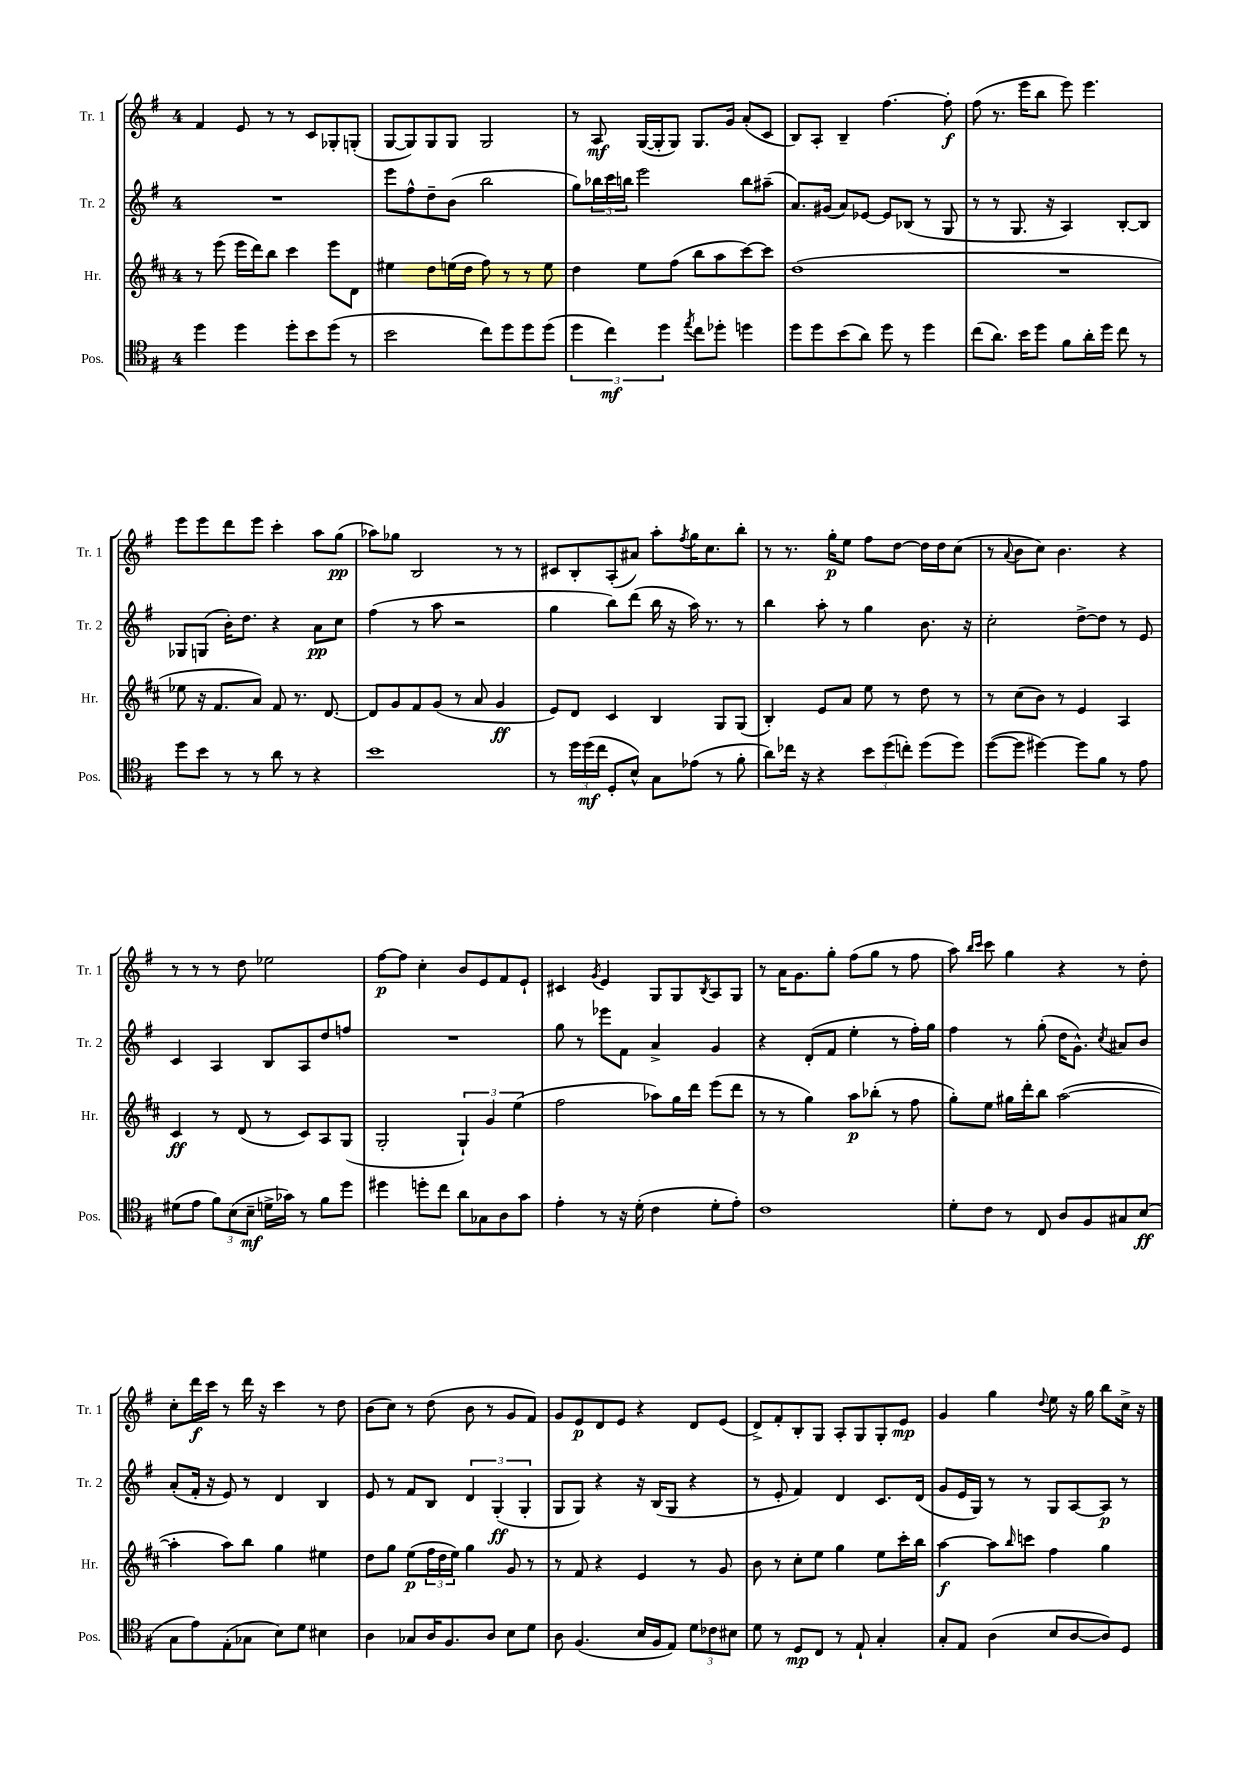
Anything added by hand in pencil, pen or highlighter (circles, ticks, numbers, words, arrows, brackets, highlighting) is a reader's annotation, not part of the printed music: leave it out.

**kern	**kern	**kern	**kern
*staff4	*staff3	*staff2	*staff1
*clefC4	*clefG2	*clefG2	*clefG2
*k[f#]	*k[f#c#]	*k[f#]	*k[f#]
*M4/4	*M4/4	*M4/4	*M4/4
4dd	8r	1r	4f#
.	(8eee	.	.
4dd	16eee	.	8e
.	16ddd)	.	.
.	8bb	.	8r
8dd'	4ccc#	.	8r
8b	.	.	8c
(8dd	8eee	.	8G-'
8r	8d	.	(8G'
=	=	=	=
2b	4ee#	8eee	[8G
.	.	8ff#^^	8G])
.	8dd	8dd~	8G
.	(16ee	(8b	8G
.	16dd	.	.
8cc)	8ff#)	2bb	2G
8dd	8r	.	.
8dd	8r	.	.
(8dd	8ee	.	.
=	=	=	=
6dd	4dd	8gg)	8r
.	.	24bb-	8A
6cc)	.	24ccc	.
.	.	24bb	.
.	8ee	2eee	([16G
.	.	.	16G']
6dd	.	.	.
.	(8ff#	.	8G)
8qee	.	.	.
8cc	8bb	.	8.G
8dd-'	8aa	.	.
.	.	.	16g
4dd	[8ccc#)	8bb	(8a'
.	8ccc#]	(8aa#~	8c
=	=	=	=
8dd	(1dd	8.a)	8B)
8dd	.	.	8A'
.	.	(16g#	.
(8b	.	8a)	4B~
8a)	.	[8e-	.
8dd	.	8e-]	[4.ff#
8r	.	(8B-	.
4dd	.	8r	.
.	.	8G	8ff#']
=	=	=	=
(8cc	1r	8r	(8ff#
8.a)	.	8r	8.r
.	.	8.G	.
16b	.	.	16eee
8dd	.	.	8bb
.	.	16r	.
8f#	.	4A)	8eee)
16a'	.	.	4.eee
16dd	.	.	.
8cc	.	[8B'	.
8r	.	8B]	.
=	=	=	=
8dd	8ee-	8G-	8eee
8b	16r	(8G	8eee
.	8.f#	.	.
8r	.	16b')	8ddd
.	.	8.dd	.
8r	8a)	.	8eee
8a	8f#	4r	4ccc'
8r	8.r	.	.
4r	.	8a	8aa
.	[8.d	.	.
.	.	8cc	(8gg
=	=	=	=
1b	8d]	(4ff#	8aa-)
.	8g	.	8gg-
.	8f#	8r	2B
.	(8g	8aa	.
.	8r	2r	.
.	8a	.	.
.	4g	.	8r
.	.	.	8r
=	=	=	=
8r	8e)	4gg	8c#
24dd	8d	.	8B'
(24dd	.	.	.
24cc	.	.	.
8D'	4c#	8bb)	(8A'
8B^^)	.	(8ddd	8a#)
8G	4B	16bb	8aa'
.	.	16r	.
.	.	.	8qff#
(8e-	.	16aa)	16gg
.	.	8.r	8.cc
8r	8G	.	.
8f#'	(8G	8r	8bb'
=	=	=	=
8a)	4B')	4bb	8r
16cc-	.	.	8.r
16r	.	.	.
4r	8e	8aa'	.
.	.	.	16gg'
.	8a	8r	8ee
12b	8ee	4gg	8ff#
(12dd	.	.	.
.	8r	.	[8dd
12cc')	.	.	.
(8dd	8dd	8.b	16dd]
.	.	.	16dd
8dd)	8r	.	(8cc
.	.	16r	.
=	=	=	=
([8dd	8r	2cc'	8r
.	.	.	8qqa
8dd]	(8cc#	.	8b
[4dd#)	8b)	.	8cc)
.	8r	.	4.b
8dd#]	4e	[8dd^	.
8f#	.	8dd]	.
8r	4A	8r	4r
8e	.	8e	.
=	=	=	=
(8d#	4c#	4c	8r
8e	.	.	8r
12f#)	8r	4A	8r
(12B	.	.	.
.	(8d	.	8dd
12B~	.	.	.
16d^	8r	8B	2ee-
16g-)	.	.	.
8r	8c#)	8A	.
8f#	8A	8dd	.
8dd	(8G	8ff	.
=	=	=	=
4dd#	2G'	1r	[8ff#
.	.	.	8ff#]
8dd'	.	.	4cc'
8cc	.	.	.
8a	6G`)	.	8b
8G-	.	.	8e
.	6g	.	.
8A	.	.	8f#
.	(6ee	.	.
8g	.	.	8e`
=	=	=	=
4e'	2ff#	8gg	4c#
.	.	8r	.
.	.	.	8qg
8r	.	8eee-	4e
16r	.	8f#	.
(16d'	.	.	.
4c	8aa-)	4a^	8G
.	16gg	.	8G
.	16ddd	.	.
.	.	.	8qB
8d'	(8eee	4g	8A
8e')	8ddd	.	8G
=	=	=	=
1c	8r	4r	8r
.	8r	.	16a
.	.	.	8.g
.	4gg)	(8d'	.
.	.	8f#	8gg'
.	8aa	4ee'	(8ff#
.	(8bb-'	.	8gg
.	8r	8r	8r
.	8ff#	16ff#')	8ff#
.	.	16gg	.
=	=	=	=
8d'	8gg')	4ff#	8aa)
.	.	.	16qqbb
.	.	.	16qqccc
8c	8ee	.	8ccc
8r	16gg#	8r	4gg
.	16ddd'	.	.
8C	8bb	(8gg'	.
8A	([2aa	16dd	4r
.	.	8.g^^)	.
8F#	.	.	.
.	.	8qcc	.
8G#	.	8a#	8r
(8B	.	8b	8dd'
=	=	=	=
8G	4aa']	(8a'	8cc'
8e)	.	16f#'	16ddd
.	.	16r	16ccc
(8E'	8aa)	8e)	8r
8G-	8bb	8r	16ddd
.	.	.	16r
8B)	4gg	4d	4ccc
8d	.	.	.
4B#	4ee#	4B	8r
.	.	.	8dd
=	=	=	=
4A	8dd	8e	(8b
.	8gg	8r	8cc)
8G-	(8ee	8f#	8r
16A	24ff#	8B	(8dd
.	24dd	.	.
8.F#	.	.	.
.	24ee)	.	.
.	4gg	6d	8b
8A	.	.	8r
.	.	(6G'	.
8B	8g	.	8g
.	.	6G'	.
8d	8r	.	8f#)
=	=	=	=
8A	8r	8G	8g
(4.F#	8f#	8G)	8e
.	4r	4r	8d
.	.	.	8e
16B	4e	16r	4r
16F#	.	(16B	.
8E)	.	8G	.
12d	8r	4r	8d
12c-	.	.	.
.	8g	.	(8e
12B#	.	.	.
=	=	=	=
8d	8b	8r	8d^)
8r	8r	8e'	8f#'
8D	8cc#'	4f#)	8B'
8C	8ee	.	8G
8r	4gg	4d	8A'
8E`	.	.	8G
4G'	8ee	8.c	8G'
.	16ccc#'	.	8e
.	16bb	(16d	.
=	=	=	=
8G'	[4aa	8g	4g
8E	.	16e	.
.	.	16G)	.
(4A	8aa]	8r	4gg
.	16qqbb	.	.
.	8ccc	8r	.
.	.	.	8qqdd
8B	4ff#	8G	8ee
[8A	.	[8A	16r
.	.	.	16gg
8A])	4gg	8A]	8bb
8D	.	8r	16cc^
.	.	.	16r
==	==	==	==
*-	*-	*-	*-
